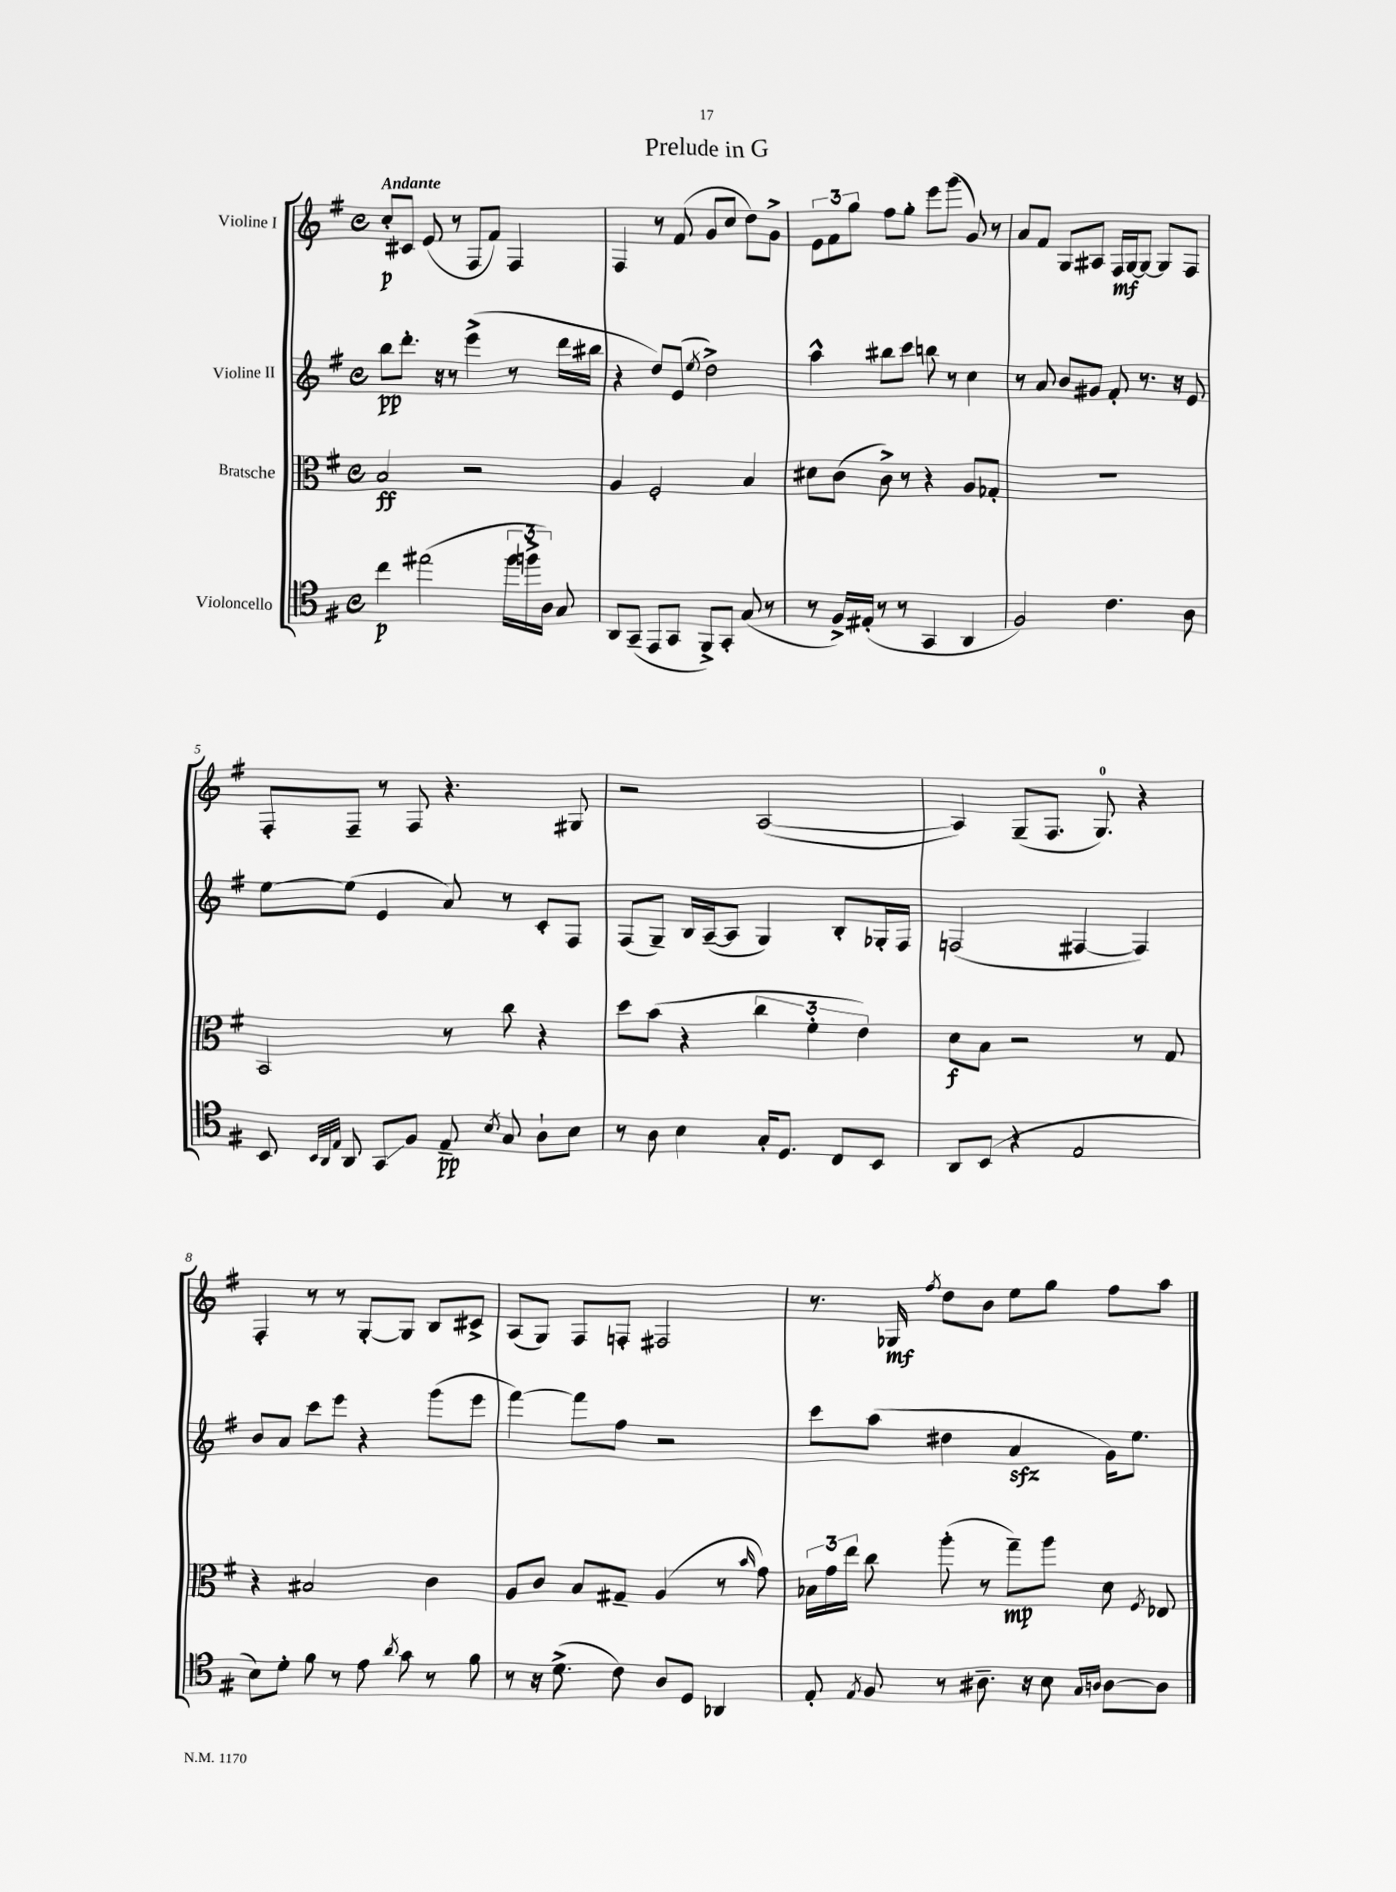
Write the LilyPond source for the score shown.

\header { title = "Prelude in G" }
<<
\new StaffGroup <<
\new Staff = "s0" \with { instrumentName = "Violine I" } {
    \clef treble \key g \major \defaultTimeSignature \time 4/4 \tempo "Andante"
    \autoBeamOff c''8[-.\p cis'8] e'8( r8 fis8[ fis'8]) fis4 |
    fis4 r8 fis'8( g'8[ c''8] d''8[) g'8]-> |
    \tuplet 3/2 { e'8[ fis'8 g''8] } fis''8[ g''8]-. e'''8[ g'''8]( g'8) r8 |
    a'8[ fis'8] g8[ ais8] fis16[\mf g16~ g8]~ g8[ fis8] |
    fis8[-. fis8]-- r8 fis8 r4. gis8 |
    r2 a2~( |
    a4) g8[--( fis8.] g8.-0) r4 |
    fis4-. r8 r8 g8[~-. g8] b8[ cis'8]-> |
    a8[( g8]) fis8[ f8]-. fis2 |
    r8. ges16\mf \acciaccatura { fis''8 } d''8[ b'8] e''8[ g''8] fis''8[ a''8] \bar "|." |
}
\new Staff = "s1" \with { instrumentName = "Violine II" } {
    \clef treble \key g \major \defaultTimeSignature \time 4/4
    \autoBeamOff b''8[\pp d'''8.]-. r16 r8 e'''4->( r8 d'''16[ bis''16] |
    r4 d''8[) e'8]( \acciaccatura { e''8 } d''2->) |
    a''4-^ bis''8[ c'''8] b''8 r8 c''4 |
    r8 a'8 b'8[ gis'8] fis'8-. r8. r16 e'8 |
    e''8[~ e''8]( e'4 a'8) r8 c'8[-. fis8] |
    fis8[( g8]--) b16[ a16~--( a8] g4) b8[-. ges16-. fis16] |
    f2( fis4~ fis4) |
    b'8[ a'8] c'''8[ e'''8] r4 g'''8[( e'''8] |
    fis'''4~) fis'''8[ fis''8] r2 |
    c'''8[ a''8]( dis''4 a'4\sfz g'16[) e''8.] \bar "|." |
}
\new Staff = "s2" \with { instrumentName = "Bratsche" } {
    \clef alto \key g \major \defaultTimeSignature \time 4/4
    \autoBeamOff b2\ff r2 |
    a4 fis2-. b4 |
    dis'8[ c'8]( c'8->) r8 r4 a8[ ges8]-. |
    R1 |
    b,2 r8 c''8 r4 |
    d''8[ b'8]( r4 \tuplet 3/2 { c''4 fis'4-. e'4) } |
    d'8[\f b8] r2 r8 g8 |
    r4 bis2 c'4 |
    a8[ c'8] b8[ gis8]-- a4( r8 \grace { b'16 } g'8) |
    \tuplet 3/2 { bes16[ g'16 e''16] } c''8 a''8-.( r8 g''8[--\mp) a''8] d'8 \acciaccatura { fis8 } ees8 \bar "|." |
}
\new Staff = "s3" \with { instrumentName = "Violoncello" } {
    \clef tenor \key g \major \defaultTimeSignature \time 4/4
    \autoBeamOff c''4\p eis''2( \tuplet 3/2 { fis''16[ f''16-> a16]) } g8 |
    a,8[ g,8]--( e,8[ g,8] fis,8[->) g,8]-. g8( r8 |
    r8 fis16[->) eis16]-.( r8 r8 g,4 a,4 |
    fis2) c'4. a8 |
    b,8 \grace { b,32[ a,32 e32] } a,8 g,8[\glissando fis8] e8--\pp \acciaccatura { b8 } g8 a8[-! b8] |
    r8 a8 b4 g16[-. d8.] c8[ b,8] |
    a,8[ b,8]( r4 e2 |
    b8[) d'8]-. fis'8 r8 e'8 \acciaccatura { a'8 } g'8 r8 fis'8 |
    r8 r16 d'8.->( c'8) a8[ d8] aes,4 |
    e8-. \acciaccatura { e8 } fis8 r8 ais8.-- r16 b8 \grace { g16[ a16] } a8[~ a8] \bar "|." |
}
>>
>>
